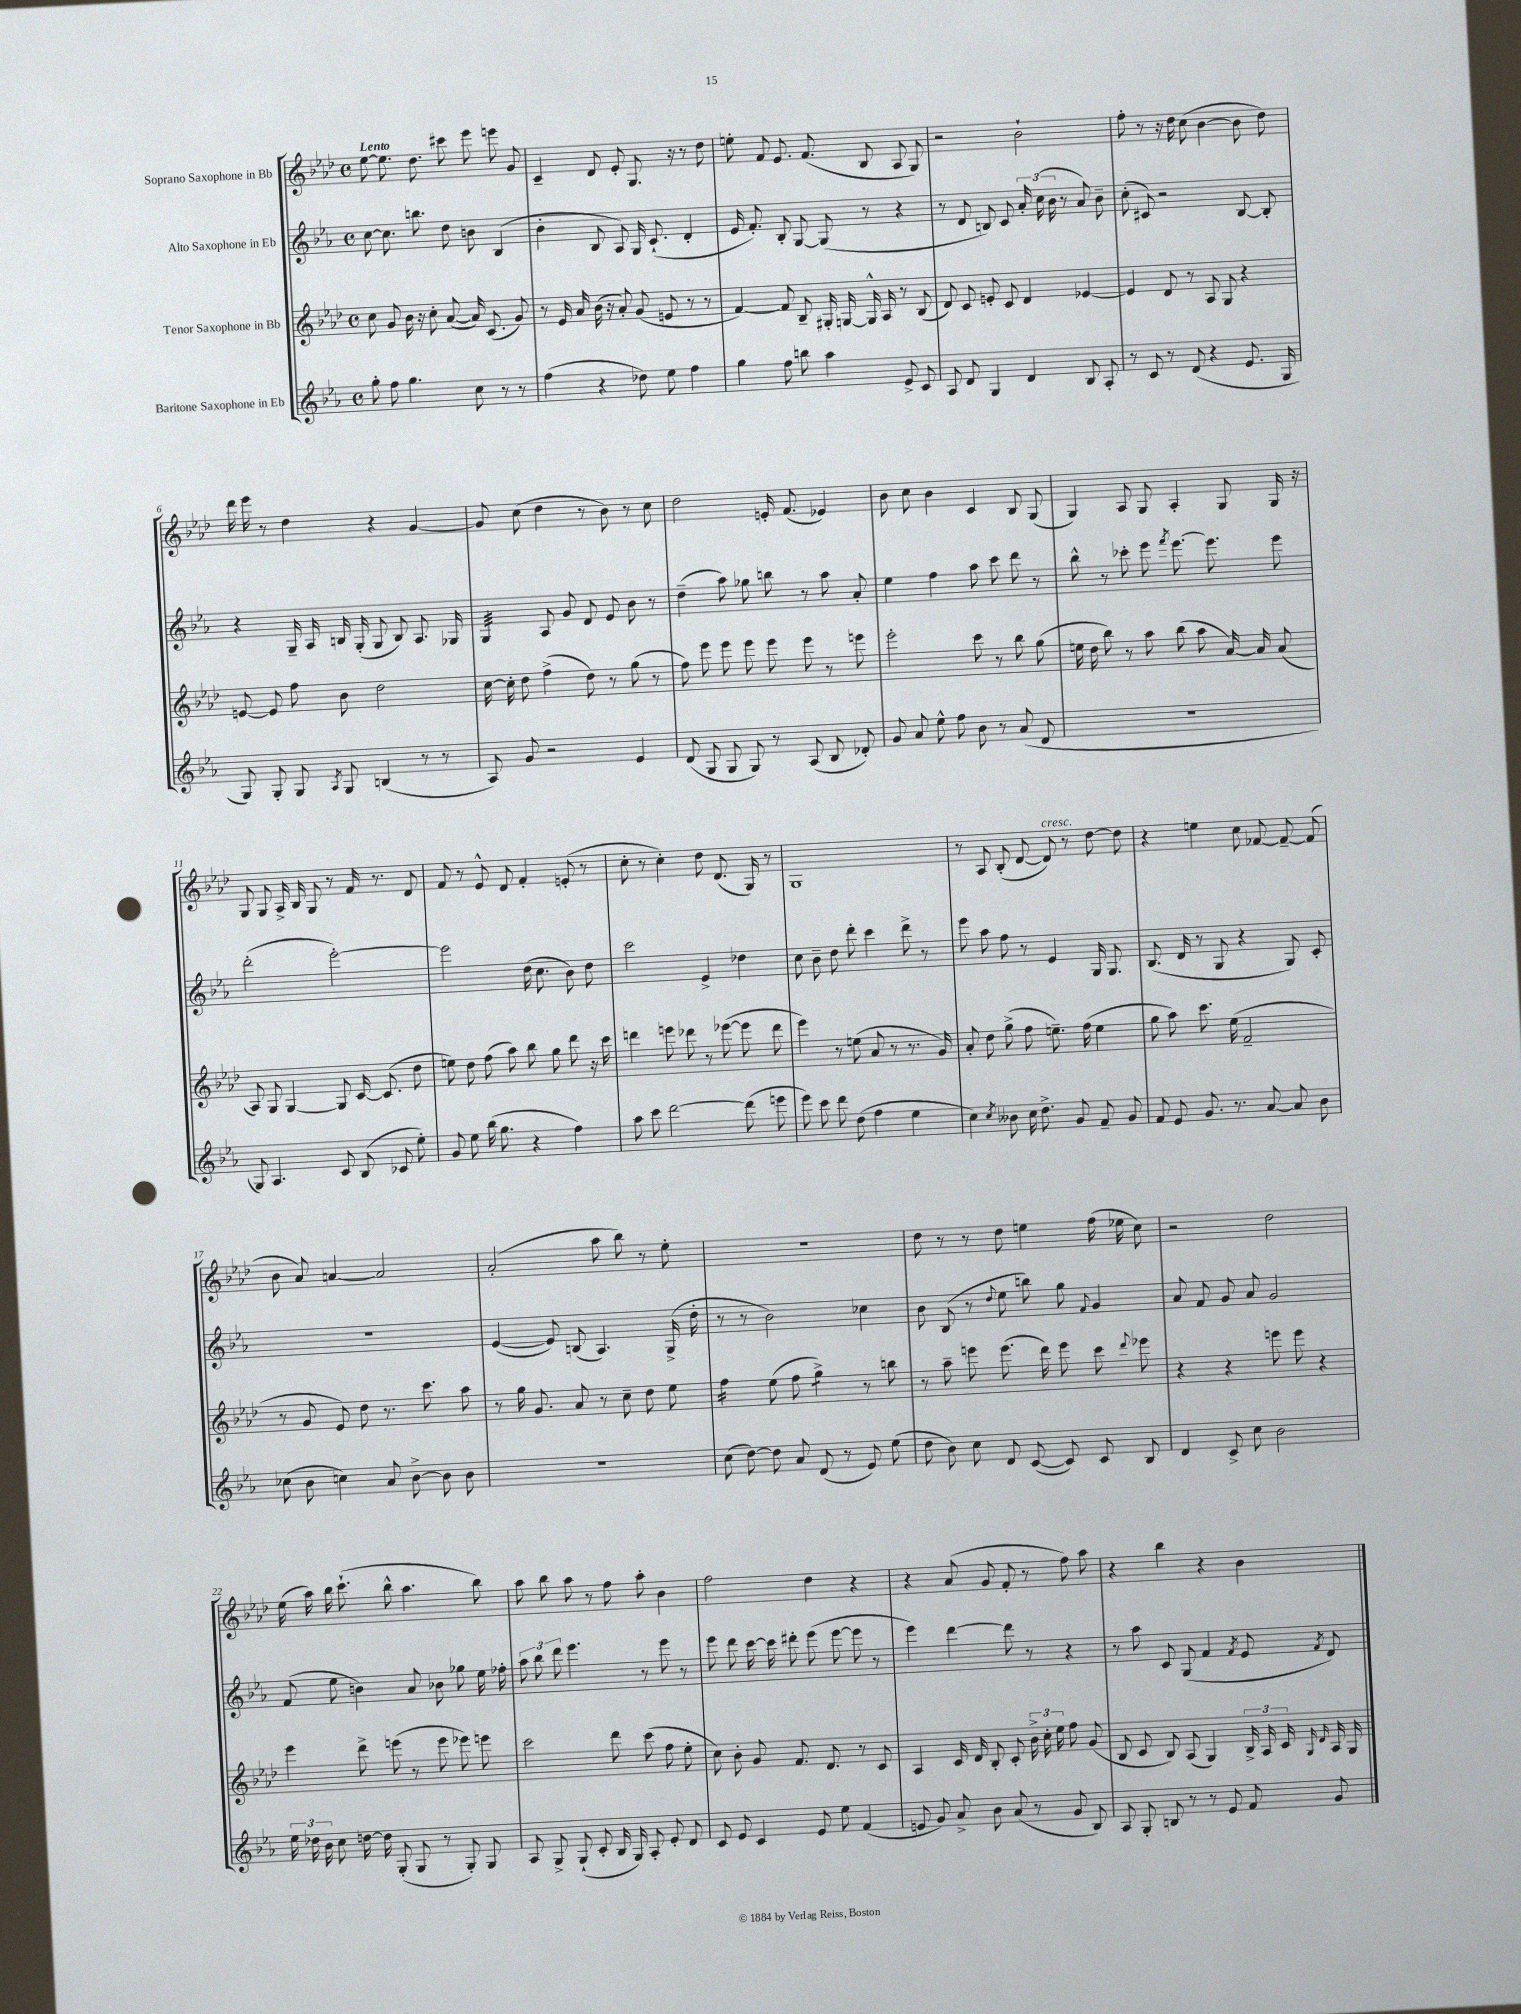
<<
\new StaffGroup <<
\new Staff = "s0" \with { instrumentName = "Soprano Saxophone in Bb" } {
    \clef treble \key aes \major \defaultTimeSignature \time 4/4 \tempo "Lento"
    \autoBeamOff ees''8~ ees''8. des''8. cis'''8 ees'''8 e'''8 g'8 |
    c'4-- des'8 ees'8-. g8. r16 r8 des''8 |
    e''8-. f'8 ees'8. f'8.( bes8 aes8 g8) |
    r2 bes'2-! |
    f''8-. r8 r16 des''16 c''8( bes'4~ bes'8 des''8) |
    des'''16 ees'''16 r8 des''4 r4 g'4~ |
    g'8 c''8( des''4 r8 bes'8) r8 c''8 |
    des''2 e'16-. f'8.( ees'4) |
    bes'8 c''8 bes'4 c'4 bes8 g8( |
    g4) aes8 g8 aes4-. g8 g16 r16 |
    g8 g8 aes16-> bes16 g8 r8 f'16 r8. des'8 |
    f'8 r8 ees'8-^ des'8 f'4-. e'8-.( r8 |
    c''8-. r8 c''4-.) des''8 des'8.( g16) r8 |
    g1 |
    r8 aes8 bes8-.( des'8~ des'8^\markup { \italic "cresc." }) r8 des''8~ des''8 |
    r4 e''4 c''8 fes'8~ fes'8~-- fes'8( |
    bes'8 aes'8) a'4~ a'2 |
    aes'2-.( aes''8 bes''8) r8 ees''8-. |
    R1 |
    des''8 r8 r8 des''8 e''4 f''16( ees''16 c''8) |
    r2 des''2 |
    ees''16( aes''16) bes''16 c'''8.-!( bes''8-^ aes''4. bes''8) |
    aes''8 bes''8 aes''8 r8 f''8 aes''8-. bes'4 |
    f''2 des''4 r4 |
    r4 aes'8( g'8 f'8-. r8 f''8) aes''8 |
    r4 bes''4 r4 bes'4 \bar "|." |
}
\new Staff = "s1" \with { instrumentName = "Alto Saxophone in Eb" } {
    \clef treble \key ees \major \defaultTimeSignature \time 4/4
    \autoBeamOff c''8~ c''8. b''8. d''8 b'8 bes4( |
    bes'4-. bes8 aes8) g16 c'8.-!( d'4-. |
    ees'16 f'8.-.) bes8-. g8~ g8( r8 r4 |
    r8 d'8 b8) c'8 \tuplet 3/2 { aes'16-. c''16( bes'16 } r8 aes'8) bes'8-- |
    c''8-.( cis'8) r2 bes8~ bes8-. |
    r4 g16-- aes16 b16 g16-.( g8 b8) aes8. ges16 |
    g4:32 aes8 g'8 d'8 ees'8 bes'8 r8 |
    d''4--( aes''8) ges''8 b''8 r8 aes''8 aes'8-. |
    ees''4 f''4 aes''8 c'''8 d'''8 r8 |
    bes''8-^ r8 ces'''8-. ees'''8 \acciaccatura { f'''8 } ees'''8.~ ees'''8. ees'''8 |
    d'''2-.( ees'''2~-.) |
    ees'''2 d''16( c''8. bes'8) d''8 |
    c'''2 ees'4-> des''4 |
    c''8 bes'8-- d''8 d'''8-. c'''4 d'''8-> r8 |
    ees'''8 aes''8 f''8 r8 ees'4 g16 g8. |
    bes8.( d'16 r8 g8 r4 g8) c'8-. |
    R1 |
    ees'4~( ees'8) b8( aes4.) g16->( d''16-. |
    r8 r8 bes'2) ces''4 |
    bes'8 bes8( r8 \appoggiatura { d''8 } ees''8 b''8) g''8 \appoggiatura { f'8 } g'4 |
    aes'8 f'8 g'8 aes'8 g'2 |
    f'8( ees''8 b'4) aes'8 bes'8 ges''8 ees''16 fes''16-. |
    \tuplet 3/2 { aes''8 bes''8 d'''8 } ees'''4. r8 ees'''8 r8 |
    ees'''8 d'''8 c'''16~ c'''16 dis'''8-. ees'''8( ees'''8~ ees'''8 r8 |
    ees'''4) d'''4~ d'''8 r8 r4 |
    r8 aes''8 c'8 g8( f'4 \acciaccatura { f'8 } ees'8 \acciaccatura { f'8 } d'8) \bar "|." |
}
\new Staff = "s2" \with { instrumentName = "Tenor Saxophone in Bb" } {
    \clef treble \key aes \major \defaultTimeSignature \time 4/4
    \autoBeamOff c''8 g'8 bes'16 r16 c''8-. aes'8~( aes'16) c'8.( g'8) |
    r8 ees'16 aes'16 bes'16( r16 aes'8-.) g'8( e'8 r8 r8 |
    f'4~) f'8 bes8-- gis16-. g16~ g16-^ aes16 r8 bes8( |
    des'8) c'8 e'8-. c'8 des'4 ees'4~ |
    ees'4 des'8 r8 aes8 g8 r4 |
    e'8~ e'8 f''8 bes'8 des''2 |
    c''16~ c''16-. des''8 f''4->( des''8) r8 g''8( r8 |
    f''8) ees'''8 ees'''8 ees'''8 ees'''8 ees'''8 r8 e'''8 |
    ees'''2-. c'''8 r8 bes''8 g''8( |
    e''16 des''16 bes''8) r8 aes''8 bes''8( aes''8 aes'16~) aes'16 aes'8( |
    aes8) g8 g4~ g8 c'16~ c'8.( des''8 |
    e''8) des''8 f''8( aes''8) bes''8 g''8 des'''8 r16 c'''16 |
    d'''4 e'''8 des'''8 r8 ees'''8~( ees'''8 des'''8 |
    ees'''4) r8 e''8( aes'8 r8 r8. g'16) |
    aes'8-. des''8 g''8->( f''8 e''8.--) f''16( e''4 |
    g''8 aes''8) c'''8. ees''16( f'2-- |
    r8 g'8 ees'8) des''8 r8. c'''8. aes''8 |
    r8 g''16 g'8. aes'8 r8 c''8-- des''8 ees''8 |
    f''4:16 ees''8( f''8 g''4:8->) r8 b''8 |
    r8 aes''8-- e'''8 e'''8.( des'''16) e'''8 c'''8 \appoggiatura { des'''8 } ees'''8 |
    r4 r4 e'''8 e'''8 r4 |
    ees'''4 des'''8-> e'''8( r8 e'''8 ees'''8) e'''8 |
    c'''2 des'''8 c'''8( f''8 ees''8-. |
    c''8) bes'8-. g'8 f'8. des'8. r8 c'8 |
    aes4 c'16 des'16 bes8-. c'8-. \tuplet 3/2 { bes'16-> c''16-. ees''16 } f''8 g'8( |
    bes8 c'8 bes8) aes8( g4) \tuplet 3/2 { bes16-> aes16 c'16 } \grace { g16 des'16 } aes16 g16 \bar "|." |
}
\new Staff = "s3" \with { instrumentName = "Baritone Saxophone in Eb" } {
    \clef treble \key ees \major \defaultTimeSignature \time 4/4
    \autoBeamOff g''8-. f''8 g''4. c''8 r8 r8 |
    f''4( r4 des''8) ees''8 f''4 |
    g''4 f''8 b''8 aes''4 ees'8-> c'8 |
    aes8 d'8 g4 d'4 bes8 aes8-. |
    r8 c'8 r8 d'8( r4 ees'8. g16 |
    g8) g8-. g8 \acciaccatura { aes8 } g8 b4( r8 r8 |
    aes8) g'8 r2 ees'4 |
    d'8( g8 g8 g8) r8 aes8( bes8 des'8-.) |
    g'8 aes'8 ees''8-^ f''8 bes'8 r8 aes'8( d'8 |
    R1 |
    g8) aes4. c'8 bes8( ces'8 ees''8-.) |
    g'8 ees''8 bes''16( g''8. r4 f''4) |
    aes''8 c'''8 d'''2~ d'''8( e'''8 |
    ees'''8) c'''8 d'''8 d''8( f''4 ees''4 |
    c''4) \acciaccatura { c''8 } beses'8 c''16 d''8.-> g'8 f'8-- g'8 |
    f'8 ees'8 g'8. r8. aes'8~ aes'8 bes'8 |
    ces''8( bes'8 c''4) aes'8 bes'8~-> bes'8 bes'8 |
    R1 |
    c''8( d''8~) d''8 aes'8 d'8( r8 ees'8) ees''8( |
    d''8 bes'8) c''8 d'8 c'8~( c'8) c'8 bes8 |
    d'4 c'8-> c''8 bes'2 |
    \tuplet 3/2 { ees''16 des''16 bes'16 } c''8 d''16~ d''16 g8-.( g8 r8 g8-.) g8 |
    aes8 g8-> g8-!( c'8-. bes16 g16) aes8-. ees'8-. d'8 |
    c'8 ees'8 c'4 ees'8 ees''8 f'4( |
    e'8 g'8) aes'8-> bes'8 aes'8( r8 g'8 bes8) |
    aes8 g8-. b8 r8 r8 ees'8 f'8 g'8 \bar "|." |
}
>>
>>
